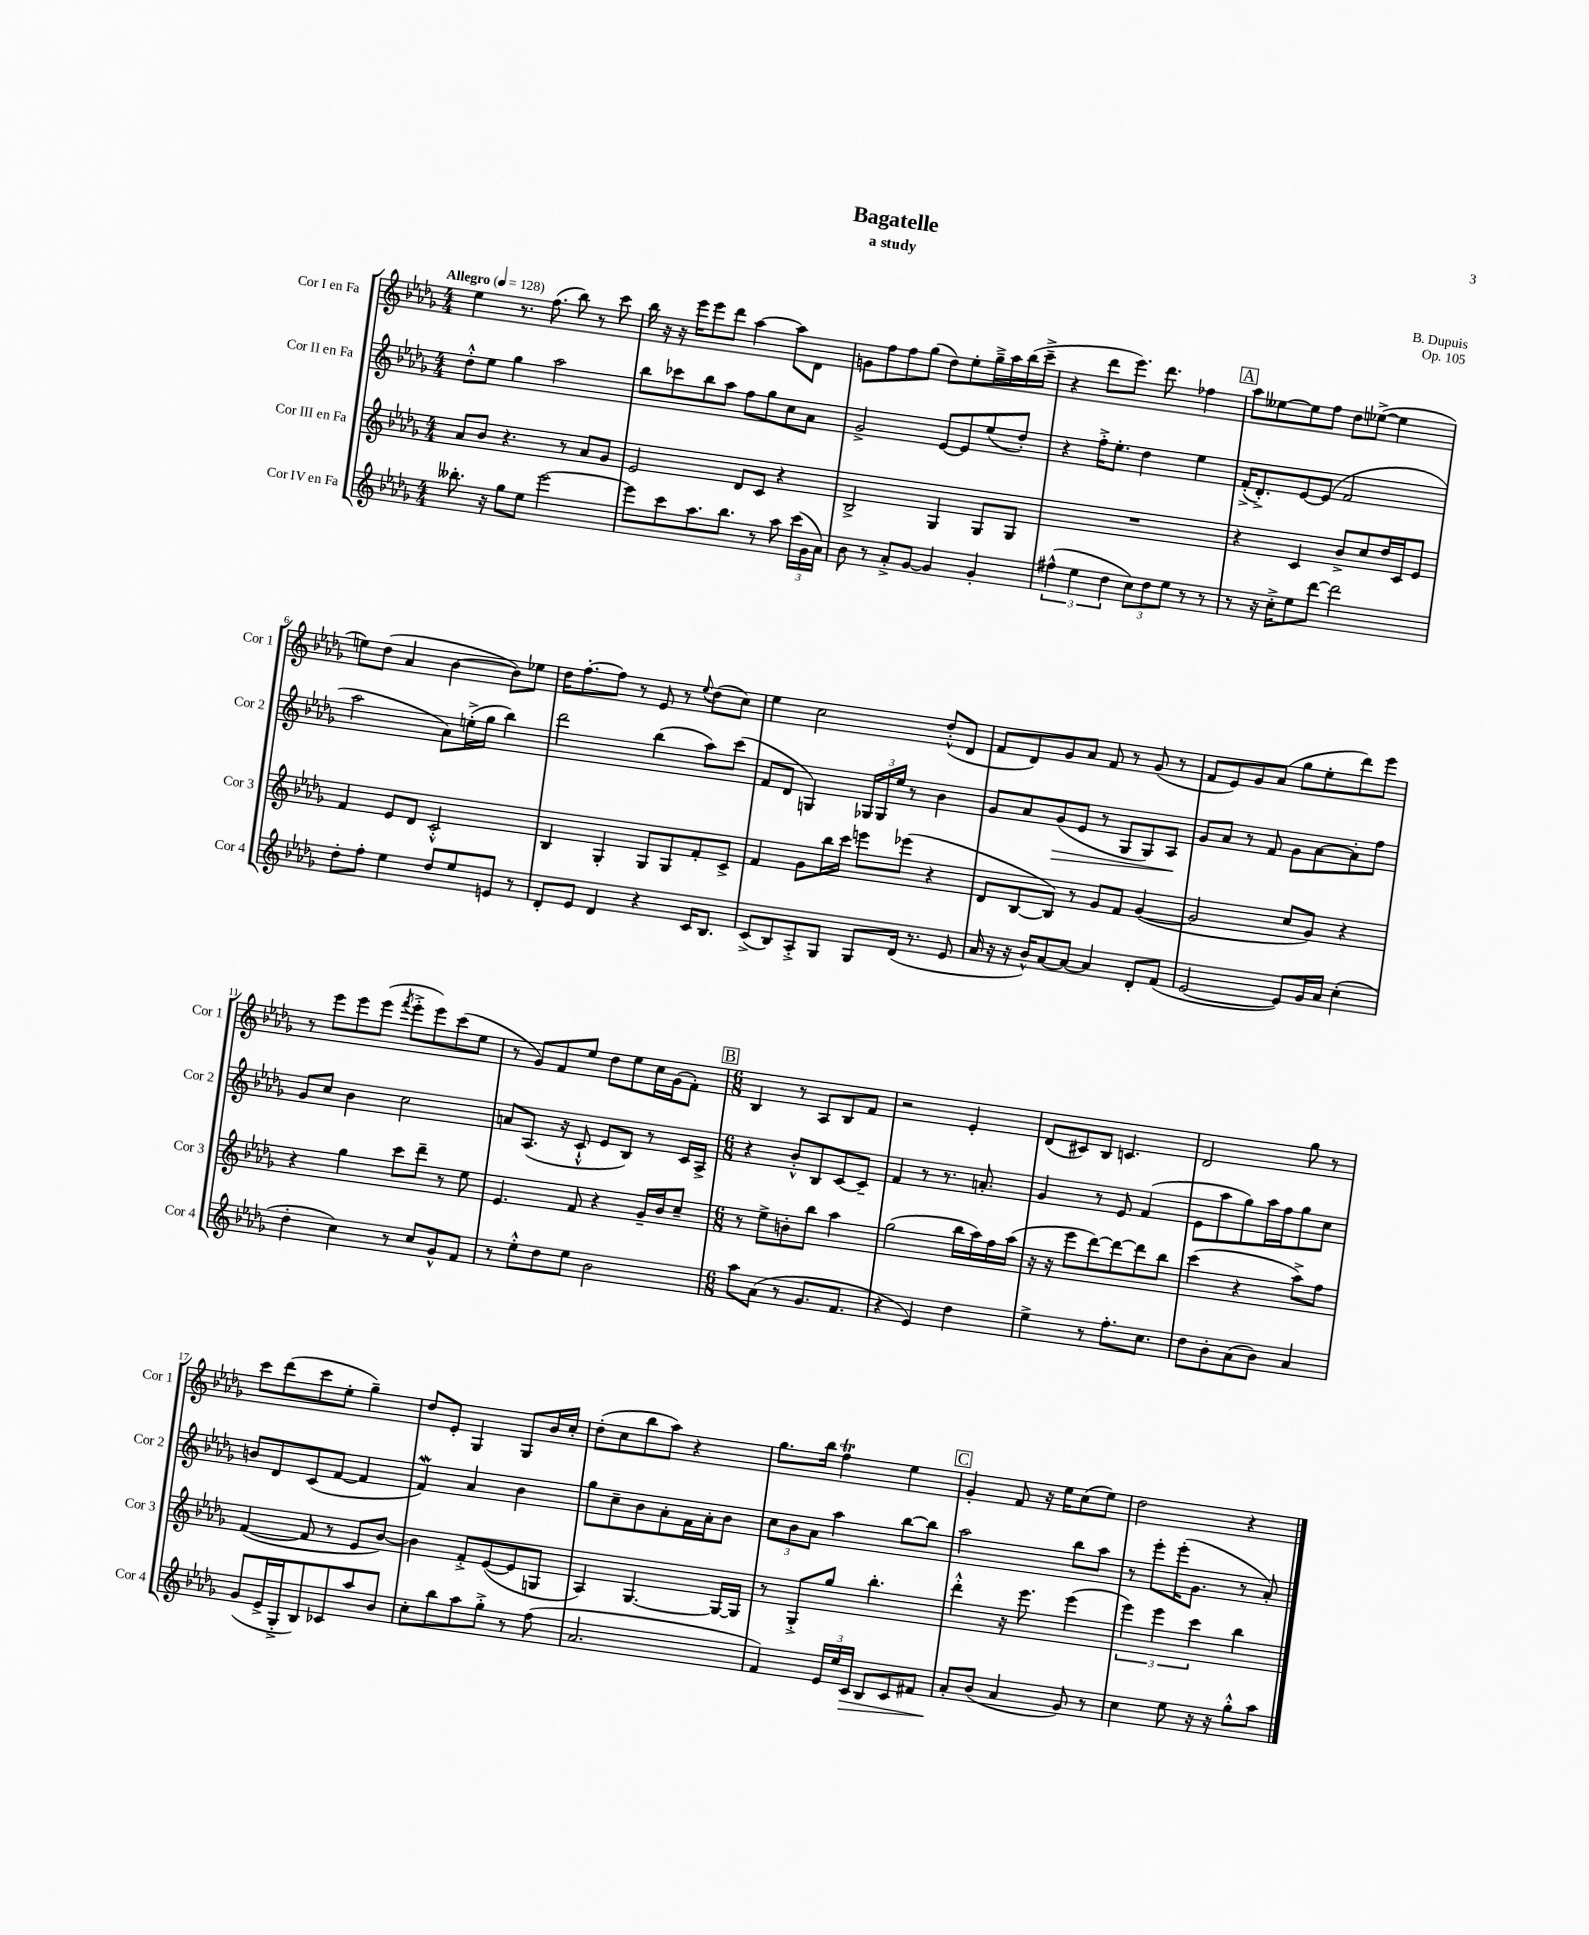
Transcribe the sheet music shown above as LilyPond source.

\header { title = "Bagatelle" composer = "B. Dupuis" subtitle = "a study" opus = "Op. 105" }
<<
\new StaffGroup <<
\new Staff = "s0" \with { instrumentName = "Cor I en Fa" shortInstrumentName = "Cor 1" } {
    \clef treble \key des \major \numericTimeSignature \time 4/4 \tempo "Allegro" 4 = 128
    \autoBeamOff ees''4 r8. f''8.( bes''8) r8 c'''8 |
    bes''16 r16 r16 ees'''16[ ees'''8 des'''8] aes''4~ aes''8[ des'8] |
    g'8[ f''8 f''8 ges''8]( des''8[) ees''8-. ges''16---> aes''16 bes''16( c'''16]---> |
    r4 des'''8[ ees'''8.]) des'''8. fes''4 |
    \mark \markup { \box "A" } aes''8[ eeses''8~ eeses''8 f''8] des''8[ ees''8]~->( ees''4 |
    e''8[) des''8]( aes'4 bes'4~ bes'8[) ees''8] |
    des''16[ f''8.~-. f''8] r8 ees'8 r8 \appoggiatura { ees''8 } des''8[( c''8]) |
    ees''4 c''2 des''8[-.-^( des'8] |
    f'8[ des'8) ges'8 aes'8] f'8 r8 ges'8( r8 |
    f'8[ ees'8) ges'8 aes'8]( ges''8[ ees''8-. des'''8) ees'''8] |
    r8 ees'''8[ ees'''8 ees'''8]( \acciaccatura { f'''8 } ees'''8[-.-> ees'''8) c'''8( ees''8] |
    r8 ges'8[) f'8 ees''8] des''8[ ees''8 c''16 ges'16( f'8]-.) |
    \mark \markup { \box "B" } \numericTimeSignature \time 6/8 bes4 r8 aes8[ bes8 f'8] |
    r2 ees'4-. |
    des'8[( cis'8) bes8] c'4. |
    des'2 ges''8 r8 |
    c'''8[ des'''8( c'''8 ees''8]-. ges''4--) |
    des''8[ ees'8]-. ges4 ges8[ bes'16 c''16]-. |
    des''8[-.( c''8 bes''8 aes''8]) r4 |
    ges''8.[ bes''16] f''4\trill ees''4 |
    \mark \markup { \box "C" } ges'4-. f'8 r16 ees''16[ c''8( ees''8]) |
    des''2 r4 \bar "|." |
}
\new Staff = "s1" \with { instrumentName = "Cor II en Fa" shortInstrumentName = "Cor 2" } {
    \clef treble \key des \major \numericTimeSignature \time 4/4
    \autoBeamOff des''8[-.-^ ees''8] ges''4 aes''2 |
    bes''8[ ces'''8 bes''8 aes''8] f''8[ ges''8 c''8 aes'8] |
    ges'2-> ees'8[~ ees'8 ees''8( des''8]-.) |
    r4 f''16[-.-> ees''8.]-. des''4 ees''4 |
    \mark \markup { \box "A" } f'16[-.->( des'8.-.->) ees'8~ ees'8]( f'2 |
    aes''2 aes'8[) e''16-.->( ges''16] bes''4) |
    des'''2 bes''4( aes''8[) c'''8]( |
    f'8[ des'8] g4) \tuplet 3/2 { ges16[ ges16 ees''16] } r8 bes'4 |
    ges'8[ aes'8 ges'8\>( ees'8] r8 ges8[ ges8) aes8]\! |
    ges'8[ aes'8] r8 f'8 ges'8[ aes'8~ aes'8-. f''8] |
    ges'8[ c''8] bes'4 c''2 |
    a'8[ aes8.]( r16 c'8-!-^ ees'8[ bes8]) r8 c'16[ aes16]-> |
    \mark \markup { \box "B" } \numericTimeSignature \time 6/8 r4 bes'8[-.-^ bes8 c'8~ c'8]-- |
    f'4 r8 r8. a'8.-. |
    ges'4 r8 ees'8 f'4( |
    ees'8[ aes''8 ges''8) aes''16 f''16 ges''8 c''8] |
    b'8[ des'8 c'8( f'8]~ f'4 |
    f'4\mordent) aes'4 bes'4 |
    ges''8[ c''8-- bes'8 aes'8-. f'16 aes'16-. bes'8] |
    \tuplet 3/2 { c''8[ bes'8 aes'8] } aes''4 bes''8[~ bes''8] |
    \mark \markup { \box "C" } aes''2 bes''8[ aes''8] |
    r8 ees'''8[-. ees'''16-.( ges'8.] r8 aes'8-.) \bar "|." |
}
\new Staff = "s2" \with { instrumentName = "Cor III en Fa" shortInstrumentName = "Cor 3" } {
    \clef treble \key des \major \numericTimeSignature \time 4/4
    \autoBeamOff aes'8[ bes'8] r4. r8 aes'8[ ges'8] |
    ees'2 des'8[ c'8] r4 |
    bes2-> ges4 ges8[ ges8] |
    R1 |
    \mark \markup { \box "A" } r4 c'4 bes'8[-> c''8 des''16 c'16 ees'8] |
    f'4 ees'8[ des'8] c'2-.-^ |
    bes4 ges4-. ges8[ ges8 f'8-. c'8]-> |
    f'4 ges'8[ bes''16 c'''16] e'''8[ ees'''8]( r4 |
    des'8[ bes8~ bes8]) r8 ges'8[ f'8] ges'4~( |
    ges'2 c''8[ ges'8]) r4 |
    r4 ges''4 c'''8[ des'''8]-- r8 ees''8 |
    ees'4. f'8 r4 ges'16[-- bes'16 c''8]-- |
    \mark \markup { \box "B" } \numericTimeSignature \time 6/8 r8 ees''8[-> b'8-. bes''8] aes''4 |
    ges''2( bes''16[ aes''16) f''16 aes''16]( |
    r16 r16 ees'''8[ des'''8~) des'''8~ des'''8 bes''8] |
    c'''4( r4 aes''8[->) f''8] |
    f'4~( f'8 r8 ees'8[ bes'8]~) |
    bes'4 f'8[-.-> ees'8~( ees'8 g8] |
    aes4) ges4.~ ges16[~ ges16] |
    r8 ges8[-.-> ges''8] bes''4.-. |
    \mark \markup { \box "C" } des'''4-.-^ r16 ees'''8. ees'''4( |
    \tuplet 3/2 { ees'''4) ees'''4 c'''4 } bes''4 \bar "|." |
}
\new Staff = "s3" \with { instrumentName = "Cor IV en Fa" shortInstrumentName = "Cor 4" } {
    \clef treble \key des \major \numericTimeSignature \time 4/4
    \autoBeamOff beses''8.-. r16 ges''8[ ees''8] ees'''2~ |
    ees'''8[ c'''8 aes''8. bes''8.] r8 aes''8 \tuplet 3/2 { c'''16[( ges'16 aes'16]) } |
    bes'8 r8 aes'8[-.-> ges'8]~ ges'4 ges'4-. |
    \tuplet 3/2 { fis''4-^( ees''4 des''4 } \tuplet 3/2 { c''8[) des''8 ees''8] } r8 r8 |
    \mark \markup { \box "A" } r8 r16 c''16[-.-> ees''8 des'''8]~ des'''2 |
    des''8[-. f''8]-. ees''4 des''8[ ees''8 e'8] r8 |
    des'8[-. ees'8] des'4 r4 c'16[ bes8.] |
    c'8[->( bes8) aes8-.-> ges8] ges8[ des'16]( r8. ees'8 |
    aes'16 r16 r16 bes'16[-^) aes'8~ aes'8]~ aes'4 des'8[-. f'8]( |
    ees'2~ ees'8[) ges'16 aes'16] c''4-.( |
    des''4-. c''4) r8 c''8[ ges'8-^ f'8] |
    r8 ees''8[-.-^ des''8 ees''8] bes'2 |
    \mark \markup { \box "B" } \numericTimeSignature \time 6/8 aes''8[ aes'8]( r8 ges'8.[ f'8.] |
    r4 ees'4) des''4 |
    ees''4-> r8 f''8.[-. c''8.] |
    des''8[ bes'8-. aes'8( bes'8]) aes'4 |
    ges'8[( ees'16-> ges16-.-> bes8) ces'8 aes''8 bes'8] |
    c''8[-. bes''8 aes''8 ges''8]-.-> r8 f''8( |
    aes'2. |
    f'4) \tuplet 3/2 { ees'16[ ees''16 c'16]\> } bes8[ c'8 fis'8] |
    \mark \markup { \box "C" } aes'8[-.\! bes'8]( aes'4 ges'8) r8 |
    c''4 ees''8 r16 r16 ges''8[-.-^ aes''8] \bar "|." |
}
>>
>>
